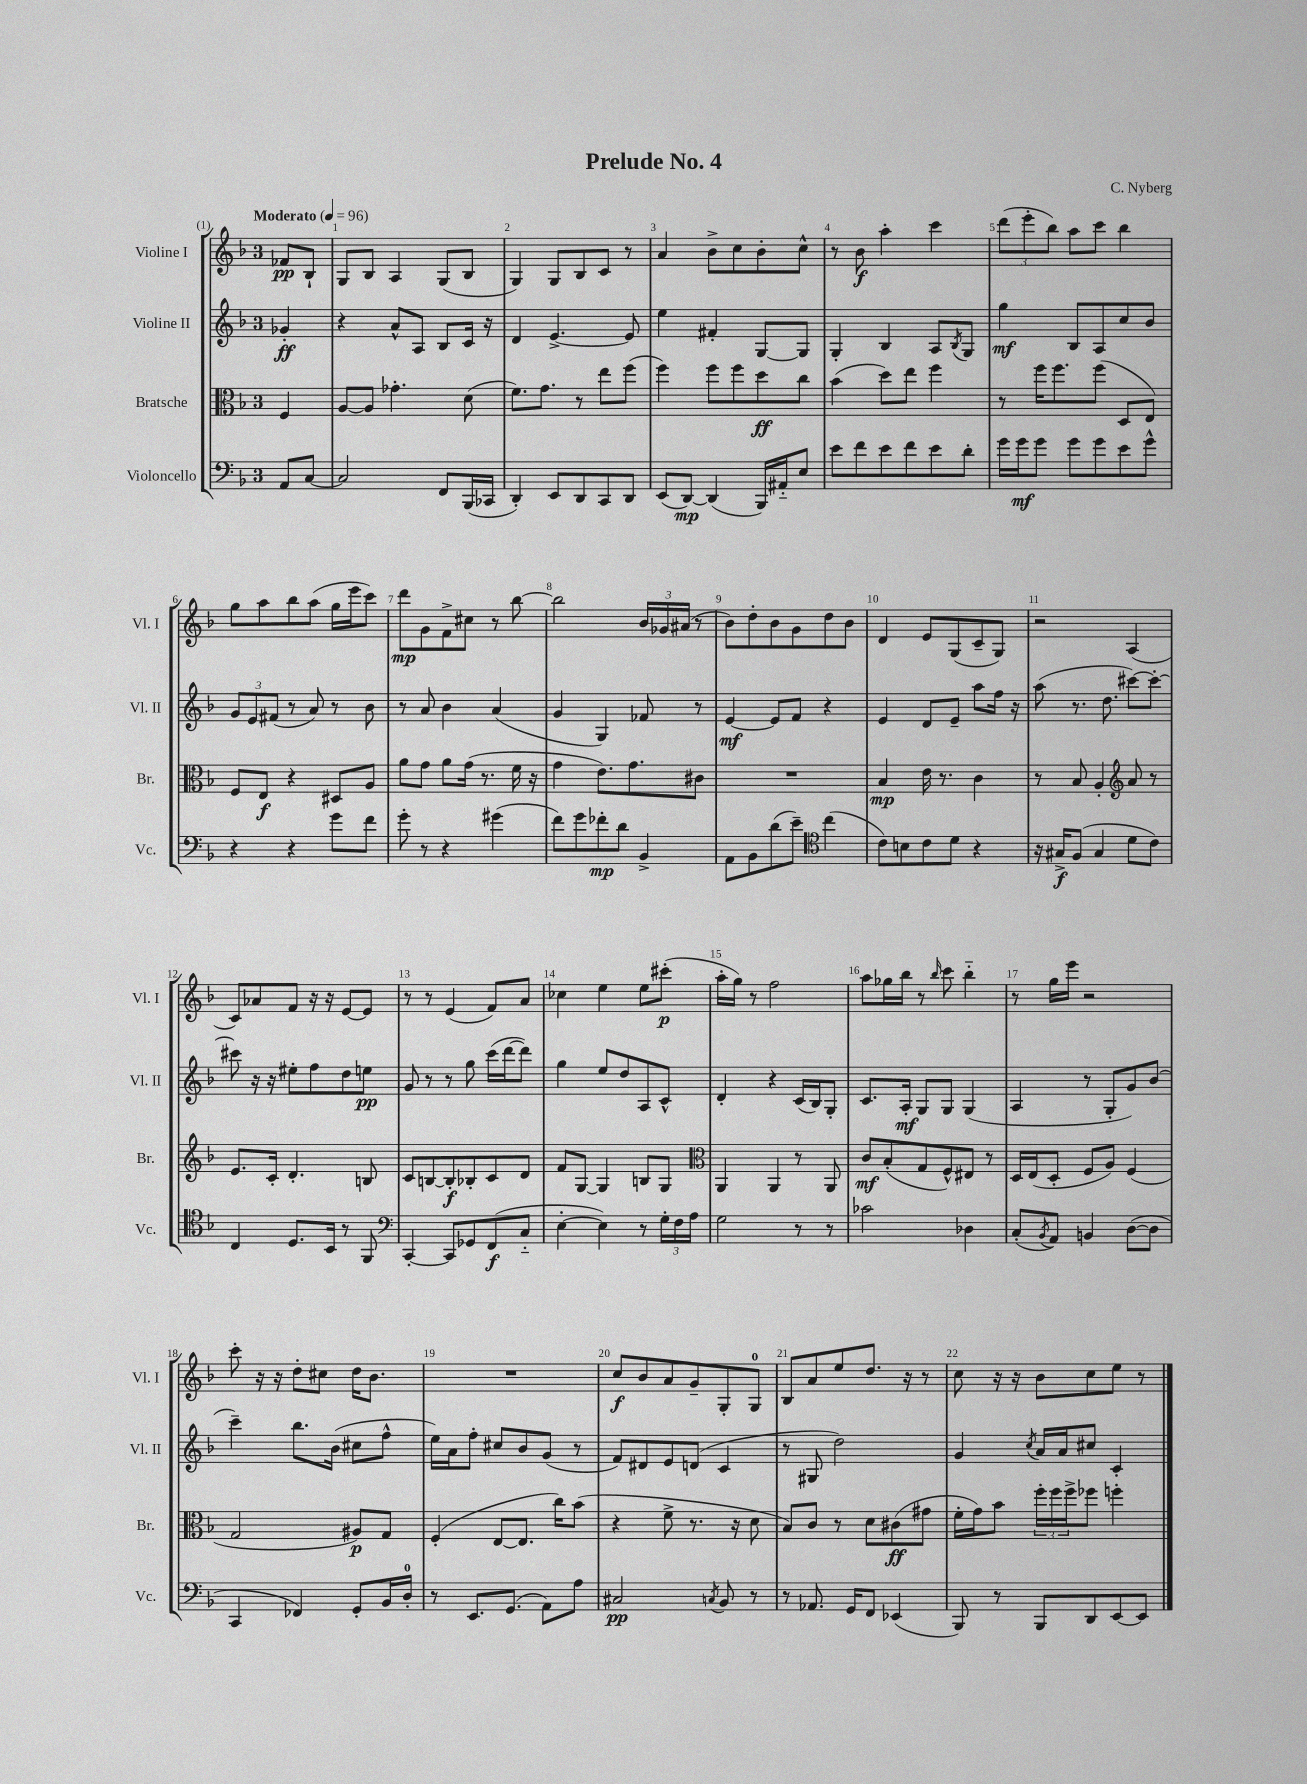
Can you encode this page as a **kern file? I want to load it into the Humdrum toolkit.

**kern	**dynam	**kern	**dynam	**kern	**dynam	**kern	**dynam
*part4	*part4	*part3	*part3	*part2	*part2	*part1	*part1
*staff4	*staff4	*staff3	*staff3	*staff2	*staff2	*staff1	*staff1
*I"Violoncello	*	*I"Bratsche	*	*I"Violine II	*	*I"Violine I	*
*I'Vc.	*	*I'Br.	*	*I'Vl. II	*	*I'Vl. I	*
*clefF4	*	*clefC3	*	*clefG2	*	*clefG2	*
*k[b-]	*	*k[b-]	*	*k[b-]	*	*k[b-]	*
*M3/4	*	*M3/4	*	*M3/4	*	*M3/4	*
*MM96	*	*MM96	*	*MM96	*	*MM96	*
=	=	=	=	=	=	=	=
!	!	!	!	!	!	!LO:TX:a:B:t=Moderato	!
8AA/L	.	4F/	.	4g-X'/	ff	8f-X/L	pp
[8C/J	.	.	.	.	.	8B-`/J	.
=1	=1	=1	=1	=1	=1	=1	=1
2C/]	.	[8A/L	.	4r	.	8G/L	.
.	.	8A/J]	.	.	.	8B-/J	.
.	.	4.g-X'\	.	8a^^/L	.	4A/	.
.	.	.	.	8A/J	.	.	.
8FF/L	.	.	.	8B-/L	.	(8G/L	.
(16BBB-/L	.	(8d\	.	16c/Jk	.	8B-/J	.
16CC-X/JJ	.	.	.	16r	.	.	.
=2	=2	=2	=2	=2	=2	=2	=2
4DD'/)	.	8.f\L)	.	4d/	.	4G/)	.
.	.	8.g\J	.	.	.	.	.
8EE/L	.	.	.	[4.e^/	.	8G/L	.
8DD/	.	8r	.	.	.	8B-/	.
8CC/	.	8ee\L	.	.	.	8c/J	.
8DD/J	.	(8ff\J	.	8e/]	.	8r	.
=3	=3	=3	=3	=3	=3	=3	=3
(8EE/L	.	4ff\)	.	4ee\	.	4a/	.
[8DD/J)	mp	.	.	.	.	.	.
(4DD/]	.	8ff\L	.	4f#X'/	.	8b-^\L	.
.	.	8ff\	.	.	.	8cc\	.
16BBB-/LL)	.	8dd\	ff	[8G/L	.	8b-'\	.
16AA#X/J	.	.	.	.	.	.	.
8E/J	.	8cc\J	.	8G/J]	.	8cc^^\J	.
=4	=4	=4	=4	=4	=4	=4	=4
8e\L	.	(4b-\	.	4G'/	.	8r	.
8f\	.	.	.	.	.	8b-\	f
8e\	.	8dd\L)	.	4B-/	.	4aa'\	.
8f\	.	8ee\J	.	.	.	.	.
8e\	.	4ff\	.	8A/L	.	4ccc\	.
.	.	.	.	8qB-/	.	.	.
8d'\J	.	.	.	8G/J	.	.	.
=5	=5	=5	=5	=5	=5	=5	=5
16g\LL	.	8r	.	4gg\	mf	(12ddd\L	.
16g\J	mf	.	.	.	.	.	.
.	.	.	.	.	.	12eee'\	.
8g\J	.	16ff\KL	.	.	.	.	.
.	.	.	.	.	.	12bb-\J)	.
.	.	8.ff\	.	.	.	.	.
8g\L	.	.	.	8B-/L	.	8aa\L	.
8g\	.	(8ff\J	.	8A/	.	8ccc\J	.
8e\	.	8D/L	.	8cc/	.	4bb-\	.
8g^^\J	.	8E/J)	.	8b-/J	.	.	.
!!LO:LB:g=z
=6	=6	=6	=6	=6	=6	=6	=6
4r	.	8F/L	.	12g/L	.	8gg\L	.
.	.	.	.	12e/	.	.	.
.	.	8E/J	f	.	.	8aa\	.
.	.	.	.	(12f#X/J	.	.	.
4r	.	4r	.	8r	.	8bb-\	.
.	.	.	.	8a/)	.	(8aa\J	.
8g\L	.	8D#X/L	.	8r	.	16gg\LL	.
.	.	.	.	.	.	16eee\J	.
8f\J	.	8A/J	.	8b-\	.	8ccc\J)	.
=7	=7	=7	=7	=7	=7	=7	=7
8g'\	.	8a\L	.	8r	.	8ddd\L	mp
8r	.	8g\J	.	8a/	.	8g\	.
4r	.	8a\L	.	4b-\	.	8f^\	.
.	.	(16g\Jk	.	.	.	8cc#X\J	.
.	.	8.r	.	.	.	.	.
(4g#X\	.	.	.	(4a/	.	8r	.
.	.	16f\	.	.	.	[8bb-\	.
.	.	16r	.	.	.	.	.
=8	=8	=8	=8	=8	=8	=8	=8
8f\L)	.	4g\	.	4g/	.	2bb-\]	.
8g\	.	.	.	.	.	.	.
8f-X'\	mp	8.e\L)	.	4G/)	.	.	.
8d\J	.	.	.	.	.	.	.
.	.	8.g\	.	.	.	.	.
4BB-^/	.	.	.	8f-X/	.	24b-/LL	.
.	.	.	.	.	.	24g-X/	.
.	.	.	.	.	.	(24a#X/JJ	.
.	.	8c#X\J	.	8r	.	8r	.
=9	=9	=9	=9	=9	=9	=9	=9
8AA\L	.	2.r	.	[4e/	mf	8b-\L)	.
8BB-\	.	.	.	.	.	8dd'\	.
(8d\	.	.	.	8e/L]	.	8b-\	.
8e~\J)	.	.	.	8f/J	.	8g\	.
*clefC4	*	*	*	*	*	*	*
(4cc\	.	.	.	4r	.	8dd\	.
.	.	.	.	.	.	8b-\J	.
=10	=10	=10	=10	=10	=10	=10	=10
8c\L)	.	4B-/	mp	4e/	.	4d/	.
8Bn\	.	.	.	.	.	.	.
8c\	.	16e\	.	8d/L	.	8e/L	.
.	.	8.r	.	.	.	.	.
8d\J	.	.	.	8e~/J	.	(8G/	.
4r	.	4c\	.	8aa\L	.	8c~/	.
.	.	.	.	16ff\Jk	.	8G/J)	.
.	.	.	.	16r	.	.	.
=11	=11	=11	=11	=11	=11	=11	=11
16r	.	8r	.	(8aa\	.	2r	.
16G#X^/KL	f	.	.	.	.	.	.
(8F/J	.	8B-/	.	8.r	.	.	.
4G#/	.	4A'/	.	.	.	.	.
.	.	.	.	8.dd\	.	.	.
*	*	*clefG2	*	*	*	*	*
8d\L	.	8a/	.	[8ccc#X\L)	.	(4A/	.
8c\J)	.	8r	.	8ccc#'\J_	.	.	.
!!LO:LB:g=z
=12	=12	=12	=12	=12	=12	=12	=12
4C/	.	8.e/L	.	8ccc#X\]	.	8c/L)	.
.	.	.	.	16r	.	8a-X/	.
.	.	16c'/Jk	.	16r	.	.	.
8.D/L	.	4.d'/	.	8ee#X'\L	.	8f/J	.
.	.	.	.	8ff\	.	16r	.
16BB-/Jk	.	.	.	.	.	16r	.
8r	.	.	.	8dd\	.	[8e/L	.
8FF/	.	8Bn/	.	8een\J	pp	8e/J]	.
=13	=13	=13	=13	=13	=13	=13	=13
*clefF4	*	*	*	*	*	*	*
[4CC'/	.	8c/L	.	8g/	.	8r	.
.	.	[8Bn/	.	8r	.	8r	.
8CC/L]	.	8B'/]	f	8r	.	(4e/	.
8GG-X/	.	8B-X'/	.	8gg\	.	.	.
(8FF/	f	8c/	.	(16ccc\LL	.	8f/L)	.
.	.	.	.	[16ddd\J	.	.	.
8C/J	.	8d/J	.	8ddd\J])	.	8a/J	.
=14	=14	=14	=14	=14	=14	=14	=14
[4E'\	.	8f/L	.	4gg\	.	4cc-X\	.
.	.	[8G/J	.	.	.	.	.
4E\])	.	4G/]	.	8ee/L	.	4ee\	.
.	.	.	.	8dd/	.	.	.
8r	.	8Bn/L	.	8A/	.	8ee\L	.
24G'\LL	.	8G/J	.	8c^^/J	.	(8ccc#X'\J	p
24F\	.	.	.	.	.	.	.
24A\JJ	.	.	.	.	.	.	.
=15	=15	=15	=15	=15	=15	=15	=15
*	*	*clefC3	*	*	*	*	*
2G\	.	4AA/	.	4d'/	.	16aa'\LL	.
.	.	.	.	.	.	16gg\JJ)	.
.	.	.	.	.	.	8r	.
.	.	4AA/	.	4r	.	2ff\	.
8r	.	8r	.	(16c/LL	.	.	.
.	.	.	.	16B-/J)	.	.	.
8r	.	8AA/	.	8G'/J	.	.	.
=16	=16	=16	=16	=16	=16	=16	=16
2c-X\	.	8c/L	mf	8.c/L	.	8aa\L	.
.	.	(8B-'/	.	.	.	16gg-X\L	.
.	.	.	.	16A'/Jk	mf	16bb-\JJ	.
.	.	8G/	.	8G/L	.	8r	.
.	.	.	.	.	.	16qqbb-/	.
.	.	8F^^/)	.	8G/J	.	8ccc\	.
4D-X\	.	8E#X/J	.	(4G/	.	4bb-\	.
.	.	8r	.	.	.	.	.
=17	=17	=17	=17	=17	=17	=17	=17
(8C'/L	.	16D/LL	.	4A/	.	8r	.
.	.	(16E/J	.	.	.	.	.
8qBB-/	.	.	.	.	.	.	.
8AA/J)	.	8D'/J	.	.	.	16gg\LL	.
.	.	.	.	.	.	16eee\JJ	.
4BBn/	.	8F/L	.	8r	.	2r	.
.	.	8A/J)	.	8G'/L	.	.	.
([8D\L	.	(4F/	.	8g/)	.	.	.
8D\J]	.	.	.	(8b-/J	.	.	.
!!LO:LB:g=z
=18	=18	=18	=18	=18	=18	=18	=18
4CC/	.	2G/	.	4ccc~\)	.	8ccc'\	.
.	.	.	.	.	.	16r	.
.	.	.	.	.	.	16r	.
4FF-X/)	.	.	.	8.bb-\L	.	8dd'\L	.
.	.	.	.	.	.	8cc#X\J	.
.	.	.	.	(16b-\Jk	.	.	.
8GG'/L	.	8A#X/L)	p	8cc#X\L	.	16dd\KL	.
.	.	.	.	.	.	8.b-\J	.
16BB-/L	.	8G/J	.	8ff^^\J	.	.	.
16D'/JJ	.	.	.	.	.	.	.
=19	=19	=19	=19	=19	=19	=19	=19
8r	.	(4F'/	.	16ee\LL)	.	2.r	.
.	.	.	.	16a\J	.	.	.
8.EE/L	.	.	.	8ff'\J	.	.	.
.	.	[8E/L	.	8cc#X/L	.	.	.
(8.GG/J	.	.	.	.	.	.	.
.	.	8.E/J]	.	8b-/	.	.	.
8AA\L)	.	.	.	(8g/J	.	.	.
.	.	16cc\KL)	.	.	.	.	.
8A\J	.	(8b-\J	.	8r	.	.	.
=20	=20	=20	=20	=20	=20	=20	=20
2C#X/	pp	4r	.	8f/L)	.	8cc/L	f
.	.	.	.	8d#X/	.	8b-/	.
.	.	8f^\	.	8e/	.	8a/	.
.	.	8.r	.	(8dn/J	.	8g~/	.
8qCn/	.	.	.	.	.	.	.
8BB-/	.	.	.	4c/	.	8G'/	.
.	.	16r	.	.	.	.	.
8r	.	8d\	.	.	.	8G/J	.
=21	=21	=21	=21	=21	=21	=21	=21
8r	.	8B-/L)	.	8r	.	8B-/L	.
8.AA-X/	.	8c/J	.	8G#X/	.	8a/	.
.	.	8r	.	2dd\)	.	8ee/	.
16GG/KL	.	.	.	.	.	.	.
8FF/J	.	8d\L	.	.	.	8.dd/J	.
(4EE-X/	.	(8c#X\	ff	.	.	.	.
.	.	.	.	.	.	16r	.
.	.	8g#X\J	.	.	.	8r	.
=22	=22	=22	=22	=22	=22	=22	=22
8BBB-/)	.	16f'\LL	.	4g/	.	8cc\	.
.	.	16g\J)	.	.	.	.	.
8r	.	8b-\J	.	.	.	16r	.
.	.	.	.	.	.	16r	.
.	.	.	.	8qcc/	.	.	.
8BBB-/L	.	24ff'\LL	.	16a/LL	.	8b-\L	.
.	.	24ff\	.	.	.	.	.
.	.	.	.	16a/J	.	.	.
.	.	24ff^\J	.	.	.	.	.
8DD/	.	8ff-X\J	.	8cc#X/J	.	8cc\	.
[8EE/	.	4ffn'\	.	4c'/	.	8ee\J	.
8EE/J]	.	.	.	.	.	8r	.
==	==	==	==	==	==	==	==
*-	*-	*-	*-	*-	*-	*-	*-
